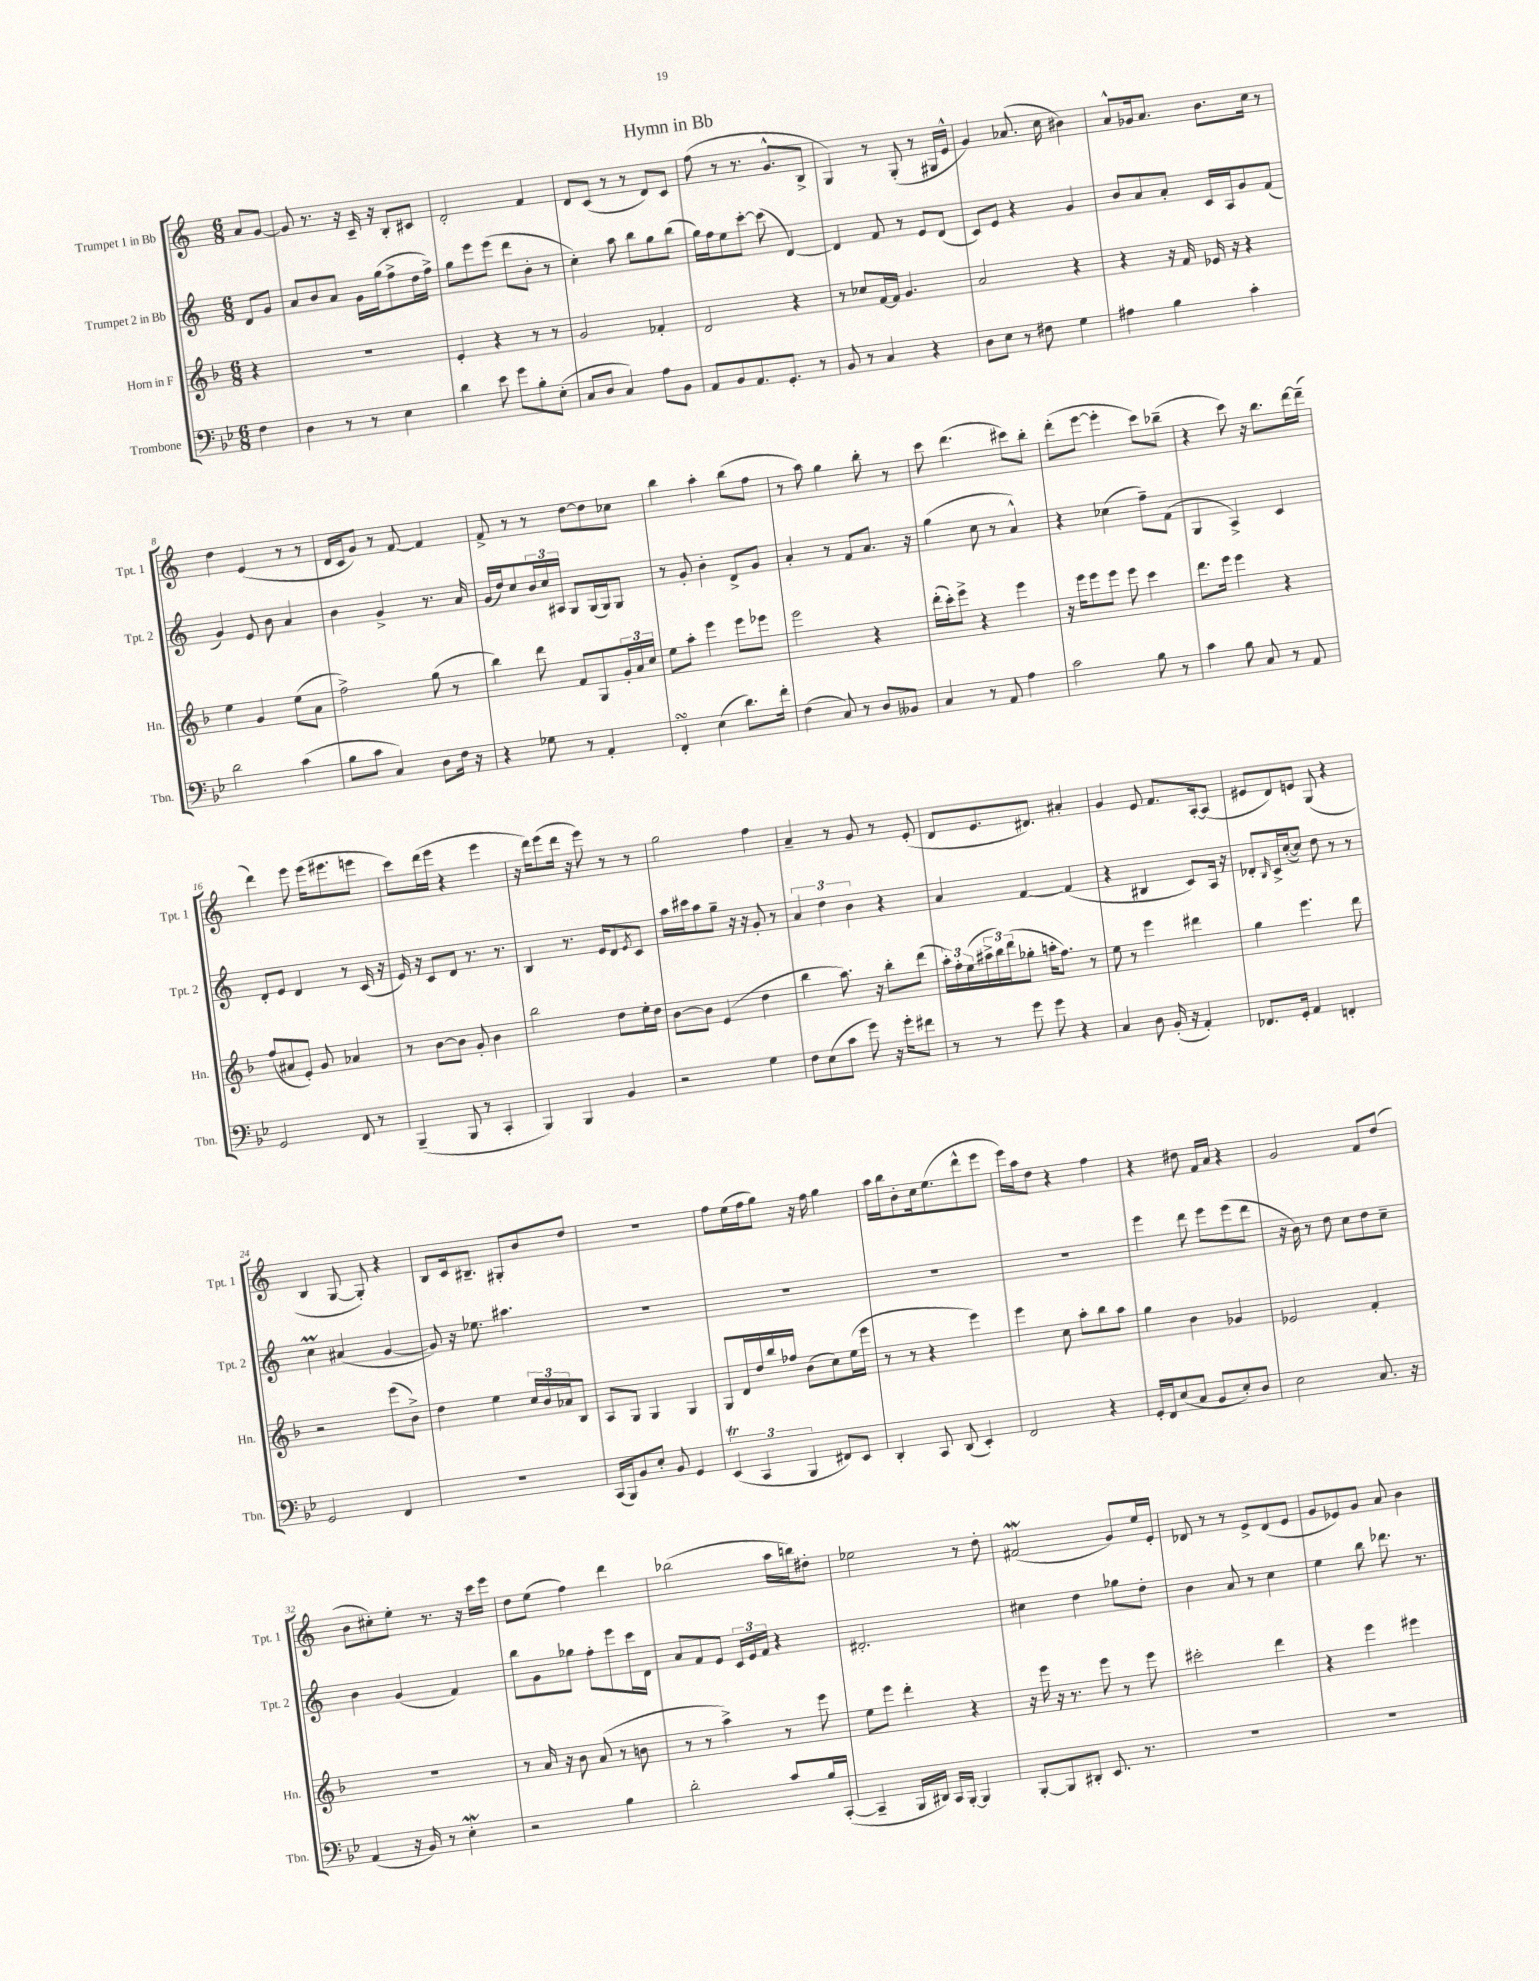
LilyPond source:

\header { title = "Hymn in Bb" }
<<
\new StaffGroup <<
\new Staff = "s0" \with { instrumentName = "Trumpet 1 in Bb" shortInstrumentName = "Tpt. 1" } {
    \clef treble \key c \major \numericTimeSignature \time 6/8 \partial 4
    a'8 g'8~ |
    g'8 r8. r16 c'16-- r16 b8-. cis'8 |
    d'2-. f'4 |
    d'8 c'8( r8 r8 d'8) c'8 |
    f''8( r8 r8. g'8.-^ b8-> |
    g4) r8 g8-.( r8 gis16 e'16-^ |
    g'4) aes'8.( c''16 bis'4) |
    a'8-^ ges'16 a'8. b'8. c''16 r8 |
    d''4 e'4( r8 r8 |
    d'16 c'16 g'8) r8 f'8~ f'4 |
    f'8-> r8 r8 d''8~ d''8 ces''8 |
    b''4 a''4-. b''8( f''8 |
    r8 a''8) g''4 b''8-. r8 |
    c'''8 d'''4.( cis'''8) b''8-. |
    d'''8-.( e'''8~ e'''4-. c'''8) bes''8--( |
    r4 c'''8) r16 b''8. d'''16~ d'''16--( |
    d'''4) e'''8 e'''16( eis'''8. e'''8 |
    c'''8) d'''16( e'''16 r4 e'''4 |
    r16 d'''16) e'''8( d'''16 r16 e'''8) r8 r8 |
    g''2 f''4 |
    a'4-- r8 g'8 r8 e'8-.( |
    d'8 e'8. dis'8.) ais'4-. |
    g'4 e'8 f'8. a16~-. a8( |
    eis'8 d'8) e'8 g8( r4 |
    b4 g8~ g8-.) r4 |
    b8 c'16 bis8.-- gis8-. b'8 d''8 |
    R2. |
    f''8 e''16( f''16 g''8) r16 f''16 g''4 |
    a''16 b''16 b'8-. c''16 e''8.( d'''8-^ e'''8 |
    e'''16) a''16 d''8 r4 f''4 |
    r4 dis''8 f'16 a'16 r4 |
    g'2 f'8 d''8( |
    b'8 cis''8-.) e''8-. r8. r16 c'''16 e'''16 |
    d''8 e''8( f''4) d'''4 |
    bes''2( a''16 b''16) dis''8-. |
    ees''2 r8 d''8-. |
    fis'2\mordent( g'8) e''16 e'16-. |
    des'8 r8 r8 e'8-> des'8( e'8 |
    g'8 ees'8) g'8 a'8 b'4 \bar "|." |
}
\new Staff = "s1" \with { instrumentName = "Trumpet 2 in Bb" shortInstrumentName = "Tpt. 2" } {
    \clef treble \key c \major \numericTimeSignature \time 6/8 \partial 4
    d'8 g'8 |
    a'8 b'8 a'8 g'16 g''16( f''8-> d''16 f''16->) |
    g''8 e'''8 e'''8( d'''8 b'8-. r8 |
    c''4-.) a''8 b''8 g''8 b''8( |
    g''16) f''16 e''8 c'''8~-. c'''8( d'4~) |
    d'4 f'8 r8 e'8 d'8( |
    c'8) e'8 r4 g'4 |
    b'8 a'8 a'8-. c'16 a16 g'8 f'8( |
    g'4) e'8 b'8 a'4 |
    b'4 g'4-> r8. a'16 |
    g'16( d''16) c''8 \tuplet 3/2 { b'16 c''16 ais16 } g8 g16( g16) g8 |
    r8 g'8-. b'4-. d'8-> g'8 |
    a'4-. r8 f'8 a'8. r16 |
    g''4( c''8 r8 a'4-^) |
    r4 ces''4( f''8--) f'8( |
    g4 a4->) c'4 |
    d'8-. e'8 d'4 r8 c'16( r16 |
    e'16) r16 c'8 d'8 r8. r8. |
    b4 r8. e'16 d'8 \acciaccatura { e'8 } c'8 |
    a''16 cis'''16 a''8 g''8-- r16 r16 g'8-. r8 |
    \tuplet 3/2 { a'4 d''4 b'4 } r4 |
    a'4 f'4~ f'4( |
    r4 bis4 c'8) a16 r16 |
    des'8-. \grace { b16 } c'16-> c''16~-.( c''8) d''8 r8 r8 |
    c''4\prall ais'4( g'4~ |
    g'8) r16 ees''8. ais''4. |
    R2. |
    R2. |
    R2. |
    R2. |
    e'''4 d'''8 e'''8 e'''8( d'''8 |
    r16 b'16) r8 d''8 c''8 d''8 c''8-- |
    b'4 g'4( f'4) |
    b''8 g'8 ges''8 f''8-. e'''8 c'''16 d'16 |
    a'8 f'8 e'8 \tuplet 3/2 { c'16 e'16 f'16 } r4 |
    dis'2.-. |
    cis''4 d''4 ges''8 d''8-. |
    b'4 a'8 r8 c''4 |
    e''4 b''8 des'''8. r8. \bar "|." |
}
\new Staff = "s2" \with { instrumentName = "Horn in F" shortInstrumentName = "Hn." } {
    \clef treble \key f \major \numericTimeSignature \time 6/8 \partial 4
    r4 |
    R2. |
    e'4-. r4 r8 r8 |
    g'2 fes'4-. |
    d'2 r4 |
    r8 ces''8 f'16~ f'16 g'4. |
    a'2 r4 |
    r4 r16 f'16 ees'16 r16 r4 |
    e''4 g'4 e''8( a'8 |
    f''2->) g''8( r8 |
    bes''4) d'''8 f'8 g8 \tuplet 3/2 { g'16-. a'16 c''16 } |
    e''8 a''8-. e'''4 e'''8 ees'''8 |
    e'''2 r4 |
    d'''16-.( c'''16-.) e'''8-> r4 e'''4 |
    r16 e'''16 e'''8 e'''8 e'''8 c'''4 |
    d'''8. e'''16 e'''4 r4 |
    f''8( ais'8 e'8-.) g'8 aes'4 |
    r8 bes'8~ bes'8 g'8-. bes'4 |
    bes''2 d''8 e''16-. d''16 |
    bes'8~ bes'8 e'4( d''4 |
    bes''4 a''8.) r16 bes''8-. d'''8( |
    \tuplet 3/2 { a''16-.) f''16-. e''16( } \tuplet 3/2 { ais''16-> bes''16) d'''16( } ges''8-. a''16-. f''8.) r8 |
    e''8 r8 e'''4 dis'''4 |
    g''4 e'''4. d'''8 |
    r2 e'''8( bes'8->) |
    d''4 e''4 \tuplet 3/2 { c''16 bes'16 aes'16 } bes8 |
    a8 g8 g4 g4 |
    g8 d'16 d''16 bes''16 fes''16 bes'8( c''8) e''16( e'''16 |
    r8 r8 r4 e'''4) |
    e'''4 c''8 a''8-. bes''8 a''8 |
    g''4 bes'4 ges'4 |
    ees'2 f'4-. |
    R2. |
    r8 a'16 r16 bes'8 a'8( r8 b'8 |
    r8 r8 a''4->) r8 e'''8 |
    e''8 e'''8 d'''4-. r4 |
    r16 e'''16 r16 r8. e'''8 r8 e'''8 |
    cis'''2-. d'''4 |
    r4 e'''4 eis'''4 \bar "|." |
}
\new Staff = "s3" \with { instrumentName = "Trombone" shortInstrumentName = "Tbn." } {
    \clef bass \key bes \major \numericTimeSignature \time 6/8 \partial 4
    f4 |
    d4 r8 r8 ees4 |
    d'4 ees'8 g'8 bes8-. ees8-.( |
    c8 d8 c4) a8 bes,8 |
    a,8 bes,8 a,8. g,8.-. r8 |
    bes,8 r8 c4 r4 |
    d8 ees8 r8 fis8 g4 |
    ais4 bes4 c'4-. |
    d'2 c'4( |
    bes8 c'8 c4) d8 f16 r16 |
    r4 ges8 r8 a,4-. |
    f,4-.\turn ees4( d'8.) f'16-. |
    f4( c8) r8 d8 beses,8 |
    c4 r8 a,8 a4 |
    c'2 bes8 r8 |
    c'4 bes8 c8 r8 a,8 |
    g,2 f,8 r8 |
    bes,,4--( bes,,8 r8 c,4-. |
    bes,,4) bes,,4 bes,4 |
    r2 g4 |
    f8 ees8( c'8 g'8) r16 g'16-. fis'8 |
    r8 r8 g'8 g'8 r4 |
    c4 d8 bes,16-.( r16 a,4-.) |
    fes,8. g,16-. a,4 f,4-. |
    g,2 f,4 |
    R2. |
    c,16( bes,,16) bes,8 ees8-. bes,8 g,4 |
    \tuplet 3/2 { ees,4\trill( c,4 bes,,4 } fis,8) ees,8 |
    d,4-. c,8 d,8( ees,4-.) |
    f,2 r4 |
    g,16-. f,16 ees8( c8 bes,8 ees8-.) d8 |
    ees2 c8. r16 |
    a,4( r16 bes,16) r8 ees4-.\mordent |
    r2 bes4 |
    d'2-. c'8 bes16 c,16~-.( |
    c,4-- bes,,16 dis,16) c,16 bes,,16~-. bes,,4 |
    bes,,8~-. bes,,8 dis,8-. ees,8. r8. |
    R2. |
    R2. \bar "|." |
}
>>
>>
